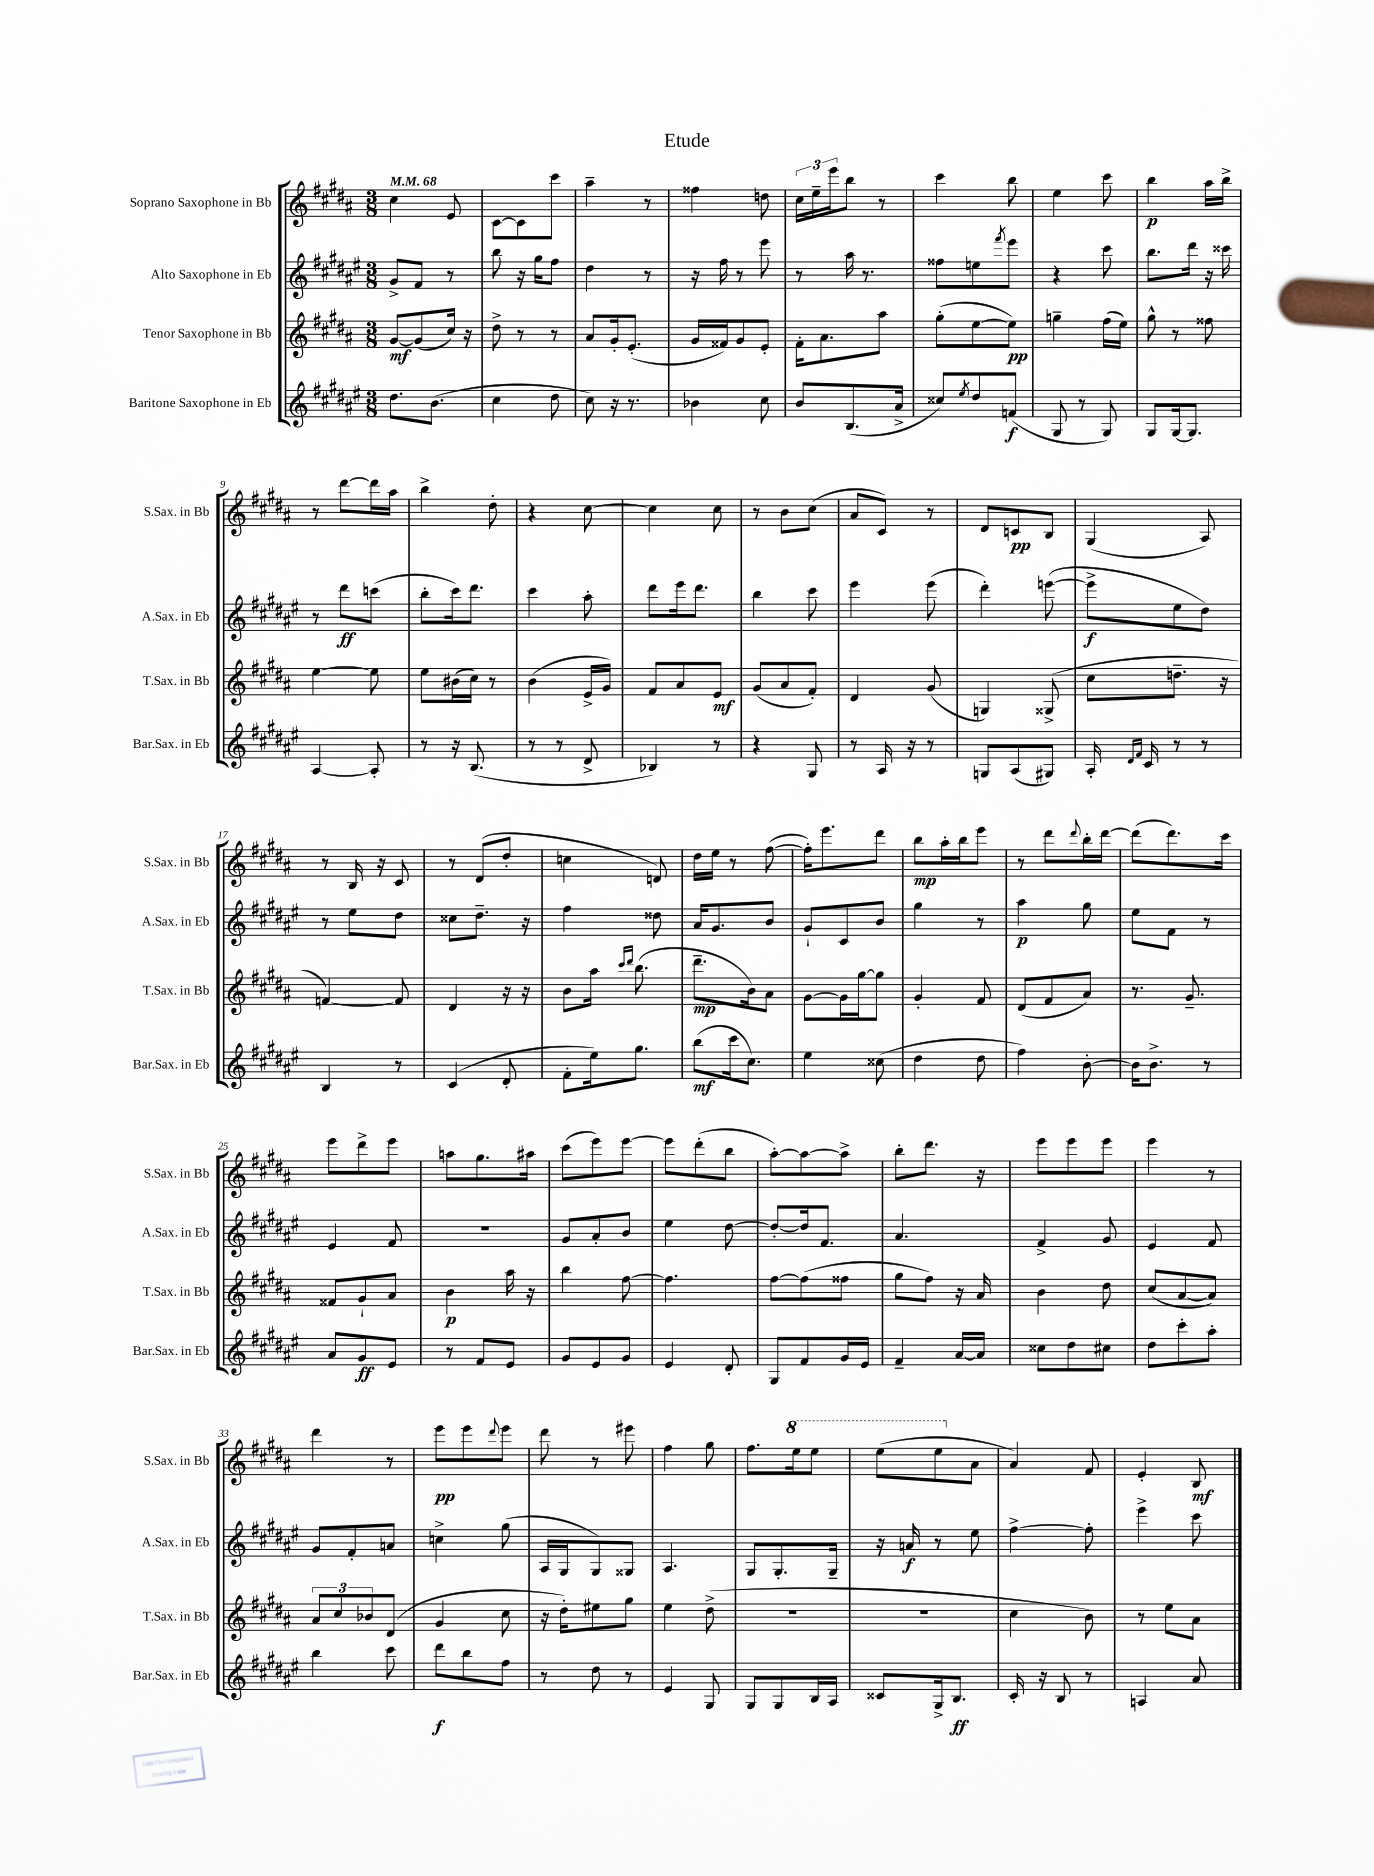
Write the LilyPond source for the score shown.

\header { title = "Etude" }
<<
\new StaffGroup <<
\new Staff = "s0" \with { instrumentName = "Soprano Saxophone in Bb" shortInstrumentName = "S.Sax. in Bb" } {
    \clef treble \key b \major \numericTimeSignature \time 3/8 \tempo 4 = 68
    cis''4 e'8 |
    cis'8~ cis'8 cis'''8 |
    ais''4-- r8 |
    fisis''4 d''8 |
    \tuplet 3/2 { cis''16 e''16-- e'''16 } b''8 r8 |
    cis'''4 b''8 |
    e''4 cis'''8 |
    b''4\p ais''16 b''16-> |
    r8 dis'''8~ dis'''16 ais''16 |
    b''4-> dis''8-. |
    r4 cis''8~ |
    cis''4 cis''8 |
    r8 b'8 cis''8( |
    ais'8 cis'8) r8 |
    dis'8 c'8\pp b8 |
    gis4( ais8) |
    r8 b16 r16 cis'8 |
    r8 dis'8( dis''8-. |
    c''4 d'8) |
    dis''16 e''16 r8 fis''8~( |
    fis''16-.) e'''8. dis'''8 |
    b''8\mp ais''16-. b''16 e'''8 |
    r8 dis'''8 \appoggiatura { dis'''8 } b''16-. dis'''16~ |
    dis'''8( dis'''8.) cis'''16 |
    e'''8 dis'''8-> e'''8 |
    a''8 gis''8. ais''16 |
    cis'''8( e'''8) e'''8~ |
    e'''8 dis'''8-.( b''8 |
    ais''8~-.) ais''8~ ais''8-> |
    b''8-. dis'''8. r16 |
    e'''8 e'''8 e'''8 |
    e'''4 r8 |
    dis'''4 r8 |
    e'''8\pp e'''8 \appoggiatura { dis'''8 } e'''8 |
    dis'''8 r8 eis'''8 |
    fis''4 gis''8 |
    fis''8. \ottava #1 e'''16 e'''8 |
    e'''8( e'''8 \ottava #0 ais'8 |
    ais'4) fis'8 |
    e'4-. b8\mf \bar "|." |
}
\new Staff = "s1" \with { instrumentName = "Alto Saxophone in Eb" shortInstrumentName = "A.Sax. in Eb" } {
    \clef treble \key fis \major \numericTimeSignature \time 3/8
    gis'8-> fis'8 r8 |
    b''8 r16 gis''16 fis''8 |
    dis''4 r8 |
    r16 fis''16 r8 eis'''8 |
    r8 ais''16 r8. |
    fisis''8 e''8 \acciaccatura { fis'''8 } eis'''8 |
    r4 cis'''8 |
    b''8. dis'''16 r16 cisis'''16 |
    r8 dis'''8\ff c'''8( |
    b''8-. cis'''16) dis'''8. |
    cis'''4 ais''8-. |
    dis'''8 eis'''16 dis'''8. |
    b''4 cis'''8 |
    eis'''4 eis'''8( |
    dis'''4-.) e'''8~( |
    e'''8->\f eis''8 dis''8) |
    r8 eis''8 dis''8 |
    cisis''8 dis''8.-- r16 |
    fis''4 disis''8 |
    ais'16 gis'8. b'8 |
    gis'8-! cis'8 b'8 |
    gis''4 r8 |
    ais''4\p gis''8 |
    eis''8 fis'8 r8 |
    eis'4 fis'8 |
    R4. |
    gis'8 ais'8-. b'8 |
    eis''4 dis''8~ |
    dis''8~-. dis''16 fis'8. |
    ais'4. |
    fis'4-> gis'8 |
    eis'4 fis'8 |
    gis'8 fis'8-. a'8 |
    c''4-> gis''8( |
    ais16 gis16 gis8) gisis8 |
    ais4. |
    gis8 gis8.-. gis16-- |
    r16 a'16\f r8 eis''8 |
    fis''4~-> fis''8-. |
    eis'''4-> cis'''8 \bar "|." |
}
\new Staff = "s2" \with { instrumentName = "Tenor Saxophone in Bb" shortInstrumentName = "T.Sax. in Bb" } {
    \clef treble \key b \major \numericTimeSignature \time 3/8
    gis'8~\mf gis'8( cis''16) r16 |
    dis''8-> r8 r8 |
    ais'8 gis'16-. e'8.-.( |
    gis'16 fisis'16) gis'8 e'8-. |
    fis'16-. ais'8. ais''8 |
    gis''8-.( e''8~ e''8\pp) |
    g''4-- fis''16( e''16) |
    gis''8-^ r8 fisis''8 |
    e''4~ e''8 |
    e''8 bis'16( cis''16) r8 |
    b'4( e'16-> gis'16) |
    fis'8 ais'8 e'8\mf |
    gis'8( ais'8 fis'8-.) |
    dis'4 gis'8( |
    g4) gisis8->( |
    cis''8 d''8.-- r16 |
    f'4~) f'8 |
    dis'4 r16 r16 |
    b'8 ais''16 \grace { cis'''16 dis'''16 } b''8.( |
    dis'''8.--\mp b'16) ais'8 |
    gis'8~ gis'16 gis''16~ gis''8 |
    gis'4-. fis'8 |
    dis'8( fis'8 ais'8) |
    r8. gis'8.-- |
    fisis'8 gis'8-! ais'8 |
    b'4\p ais''16 r16 |
    b''4 fis''8~ |
    fis''4. |
    fis''8~ fis''8( fisis''8 |
    gis''8 fis''8) r16 ais'16 |
    b'4 dis''8 |
    cis''8( ais'8~ ais'8) |
    \tuplet 3/2 { ais'8 cis''8 bes'8 } dis'8( |
    gis'4 cis''8 |
    r16 dis''16-.) eis''8 gis''8 |
    e''4 dis''8->( |
    R4. |
    R4. |
    cis''4 b'8) |
    r8 e''8 ais'8 \bar "|." |
}
\new Staff = "s3" \with { instrumentName = "Baritone Saxophone in Eb" shortInstrumentName = "Bar.Sax. in Eb" } {
    \clef treble \key fis \major \numericTimeSignature \time 3/8
    dis''8. b'8.( |
    cis''4 dis''8 |
    cis''8) r16 r8. |
    bes'4 cis''8 |
    b'8 b8.( ais'16-> |
    cisis''8) \acciaccatura { eis''8 } dis''8 f'8\f( |
    gis8 r8 gis8) |
    gis8 gis16~ gis8. |
    ais4~ ais8-. |
    r8 r16 b8.( |
    r8 r8 dis'8-> |
    bes4) r8 |
    r4 gis8 |
    r8 ais16 r16 r8 |
    g8 ais8( gis8) |
    ais16-. \grace { dis'16 fis'16 } cis'16 r8 r8 |
    b4 r8 |
    cis'4( dis'8-. |
    fis'8-. eis''16) gis''8. |
    b''8\mf( cis'''16 cis''8.) |
    eis''4 cisis''8( |
    dis''4 dis''8 |
    fis''4) b'8~-. |
    b'16 b'8.-> r8 |
    ais'8 gis'8\ff eis'8 |
    r8 fis'8 eis'8 |
    gis'8 eis'8 gis'8 |
    eis'4 dis'8-. |
    gis8 fis'8 gis'16 eis'16 |
    fis'4-- ais'16~ ais'16 |
    cisis''8 dis''8 cis''8 |
    dis''8 cis'''8-. ais''8-. |
    b''4 cis'''8 |
    dis'''8\f b''8 fis''8 |
    r8 dis''8 r8 |
    eis'4 gis8 |
    gis8 gis8 b16 ais16 |
    cisis'8 gis16-> b8.\ff |
    cis'16-. r16 b8 r8 |
    a4 ais'8 \bar "|." |
}
>>
>>
